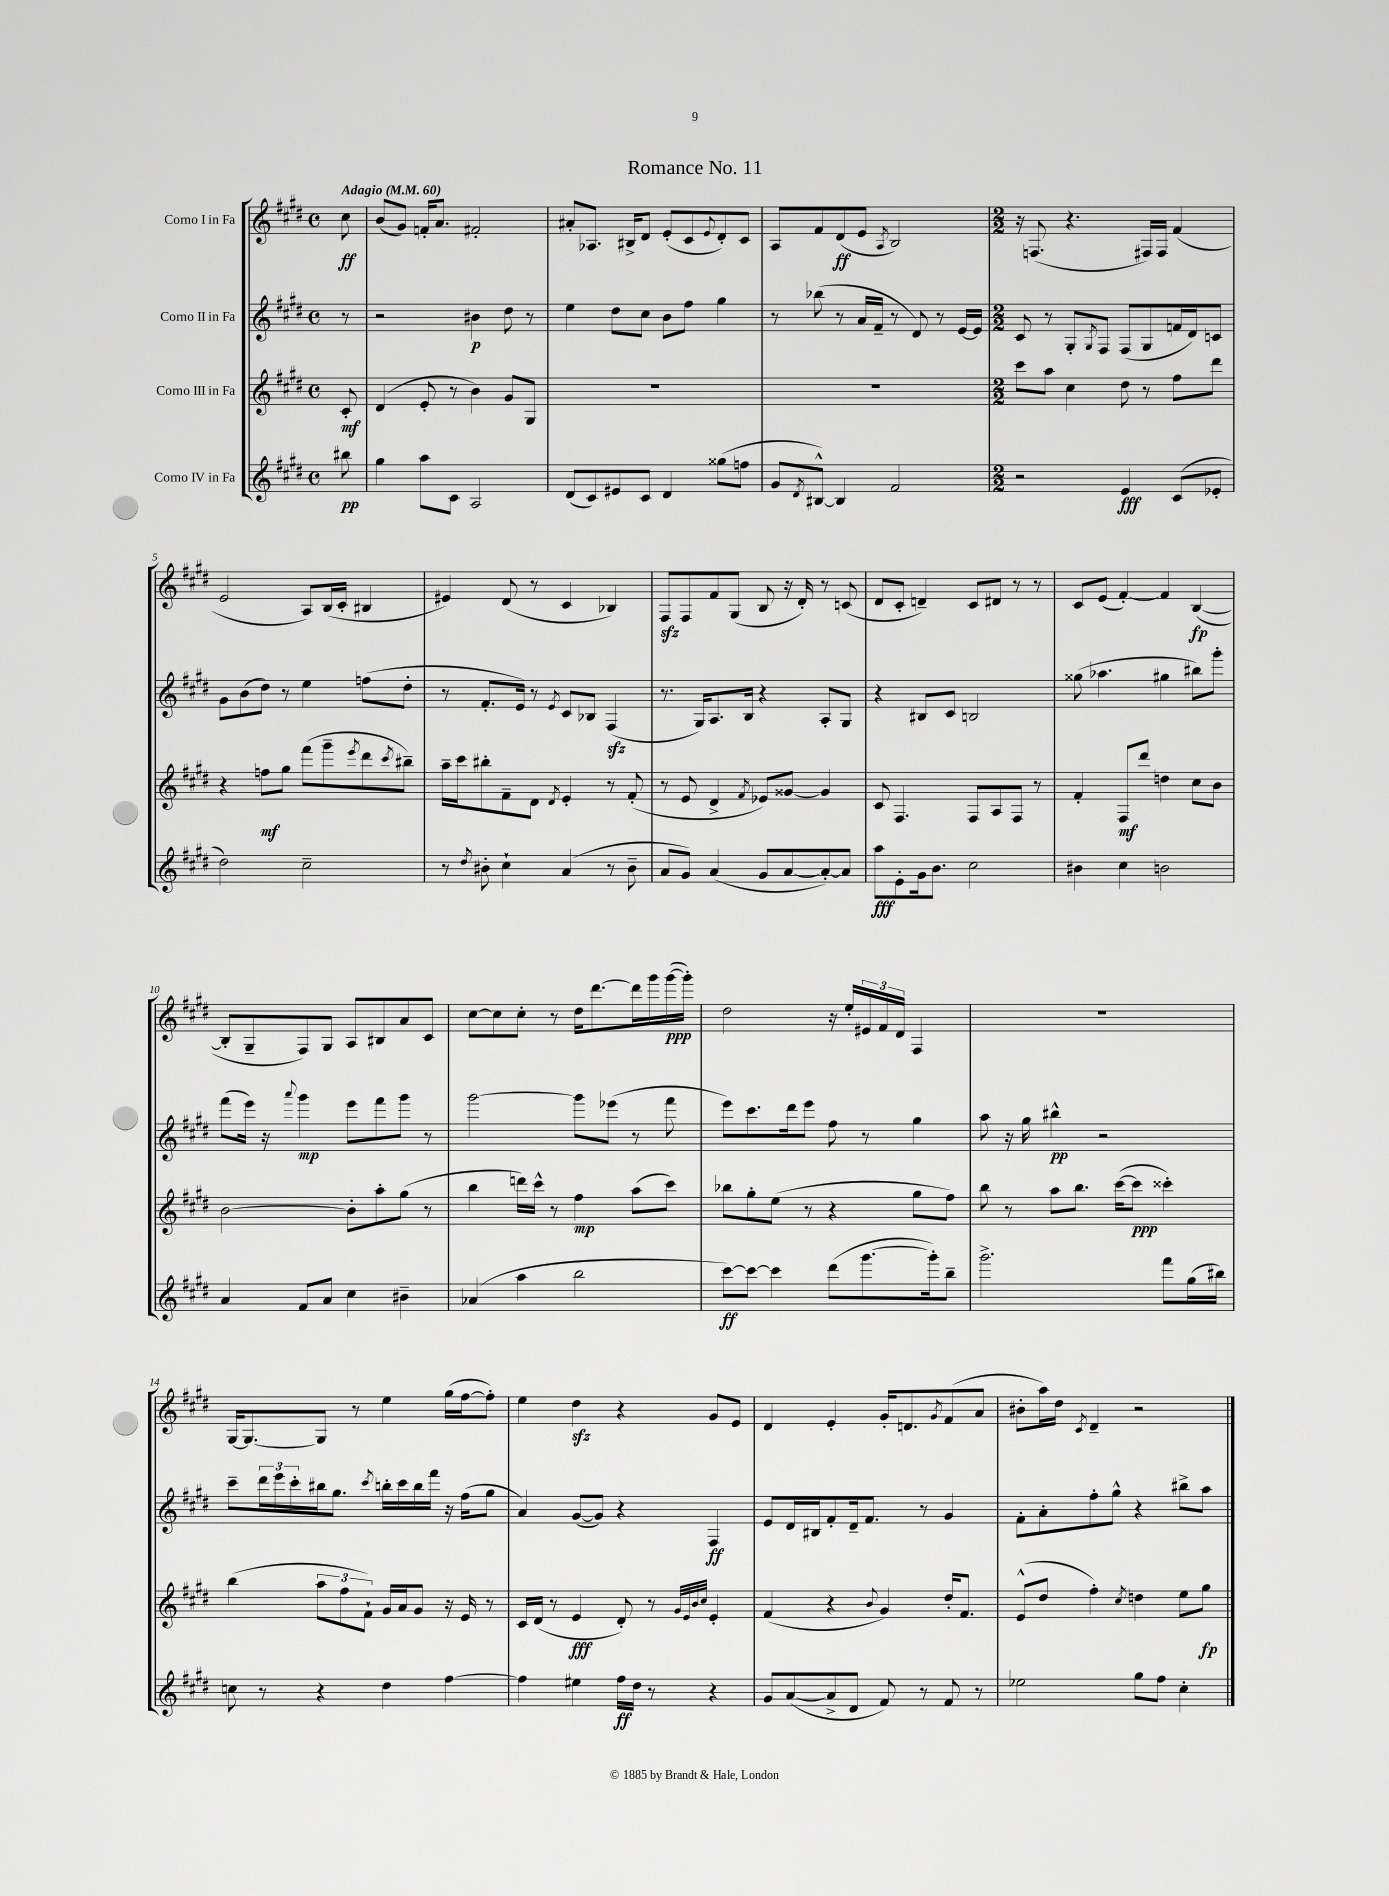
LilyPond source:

\header { title = "Romance No. 11" }
<<
\new StaffGroup <<
\new Staff = "s0" \with { instrumentName = "Corno I in Fa" } {
    \clef treble \key e \major \defaultTimeSignature \time 4/4 \partial 8 \tempo "Adagio" 4 = 60
    cis''8\ff |
    b'8( gis'8) f'16-. a'8. fis'2-. |
    ais'8-. aes8. bis16-> dis'8 e'8-.( cis'8 \appoggiatura { e'8 } dis'8-.) cis'8 |
    a8 fis'8 dis'8\ff( e'8 \acciaccatura { a8 } b2) |
    \numericTimeSignature \time 2/2 r16 f8.( r4. fis16) fis16 fis'4( |
    e'2 a8) b16( cis'16-. bis4 |
    eis'4) dis'8( r8 cis'4 bes4) |
    fis8\sfz fis8 fis'8 gis8( b8 r16 dis'16-.) r8 c'8( |
    dis'8 cis'8-. d'4--) cis'8 dis'8 r8 r8 |
    cis'8 e'8( fis'4~-.) fis'4 b4~\fp( |
    b8-. gis8-- fis8) gis8 a8 bis8 a'8 cis'8 |
    cis''8~ cis''8 cis''8-. r8 dis''16 dis'''8.~ dis'''16 gis'''16 gis'''16~\ppp( gis'''16-.) |
    dis''2 r16 e''16-. \tuplet 3/2 { eis'16 fis'16 dis'16 } fis4 |
    R1 |
    gis16~ gis8.~ gis8 r8 e''4 gis''16( fis''16~ fis''8-.) |
    e''4 dis''4\sfz r4 gis'8 e'8 |
    dis'4 e'4-. gis'16-. d'8. \acciaccatura { gis'8 } fis'8( a'8 |
    bis'8-. a''16) dis''16 \acciaccatura { cis'8 } dis'4-- r2 \bar "|." |
}
\new Staff = "s1" \with { instrumentName = "Corno II in Fa" } {
    \clef treble \key e \major \defaultTimeSignature \time 4/4 \partial 8
    r8 |
    r2 bis'4\p dis''8 r8 |
    e''4 dis''8 cis''8 b'8 fis''8 gis''4 |
    r8 bes''8( r8 a'16 fis'16-- r8 dis'8) r8 e'16~ e'16 |
    \numericTimeSignature \time 2/2 cis'8 r8 gis8-. \acciaccatura { gis8 } fis8 fis8( gis8 f'16 dis'16) c'8 |
    gis'8 b'8( dis''8) r8 e''4 f''8( dis''8-. |
    r8 fis'8.-. e'16) r8 \acciaccatura { e'8 } cis'8 bes8 fis4\sfz( |
    r8. gis16) a8. b16 r4 a8-. gis8 |
    r4 bis8 cis'8 b2 |
    gisis''8( aes''4. gis''4 bis''8) gis'''8-. |
    fis'''8( e'''16) r16 \appoggiatura { a'''8 } gis'''4\mp e'''8 fis'''8 gis'''8 r8 |
    gis'''2~ gis'''8 ees'''8( r8 fis'''8 |
    e'''8) cis'''8. dis'''16 e'''8 fis''8 r8 gis''4 |
    a''8 r16 gis''16 bis''4-^\pp r2 |
    cis'''8-- \tuplet 3/2 { dis'''16 e'''16 cis'''16-. } bis''16 gis''8. \acciaccatura { cis'''8 } b''16-. cis'''16 b''16 fis'''16 r16 fis''16( gis''8 |
    a'4) gis'8~( gis'8) r4 fis4\ff |
    e'8 dis'16 bis16 fis'8-. dis'16-- fis'8. r8 gis'4 |
    fis'8-. a'8-. fis''8-. gis''8-^ r4 bis''8-> a''8 \bar "|." |
}
\new Staff = "s2" \with { instrumentName = "Corno III in Fa" } {
    \clef treble \key e \major \defaultTimeSignature \time 4/4 \partial 8
    cis'8-.\mf |
    dis'4( e'8-. r8 b'4) gis'8 gis8 |
    R1 |
    R1 |
    \numericTimeSignature \time 2/2 cis'''8 a''8 cis''4 dis''8 r8 fis''8 dis'''8 |
    r4 f''8\mf gis''8 fis'''8( gis'''8-- \acciaccatura { e'''8 } dis'''8 \acciaccatura { cis'''8 } bis''8--) |
    a''16-- cis'''16 bis''8-. fis'8-- dis'8 \acciaccatura { dis'8 } e'4-. r8 fis'8-.( |
    r8 e'8 dis'4-> \acciaccatura { fis'8 } ees'8) gisis'8~ gisis'4 |
    cis'8 fis4. fis8 a8 fis8 r8 |
    fis'4-. fis8\mf dis'''8 d''4 cis''8 b'8 |
    b'2~ b'8-. a''8-. gis''8( r8 |
    b''4 d'''16) cis'''16-^ r8 fis''4\mp a''8( cis'''8) |
    bes''8 gis''8-. e''8( r8 r4 gis''8 fis''8) |
    b''8 r8 a''8 b''8. cis'''16~( cis'''8\ppp cisis'''4-.) |
    b''4( \tuplet 3/2 { a''8 fis''8 fis'8-!) } gis'16 a'16 gis'8 r16 e'16 r8 |
    cis'16 dis'16( r8 e'4\fff dis'8-.) r8 \grace { gis'32 e'32 b'32 cis''32 } e'4-. |
    fis'4( r4 \appoggiatura { b'8 } gis'4) dis''16-. fis'8. |
    e'8-^( dis''8 fis''4-.) \acciaccatura { cis''8 } d''4 e''8 gis''8\fp \bar "|." |
}
\new Staff = "s3" \with { instrumentName = "Corno IV in Fa" } {
    \clef treble \key e \major \defaultTimeSignature \time 4/4 \partial 8
    bis''8\pp |
    gis''4 a''8 cis'8 a2 |
    dis'8( cis'8) eis'8 cis'8 dis'4 gisis''8( f''8 |
    gis'8 \acciaccatura { dis'8 } bis8~-^) bis4 fis'2 |
    \numericTimeSignature \time 2/2 r2 e'4\fff cis'8( ees'8-. |
    dis''2) cis''2-- |
    r8 \acciaccatura { dis''8 } bis'8-. cis''4-! a'4( r8 bis'8-- |
    a'8 gis'8) a'4( gis'8 a'8~ a'8~-.) a'8 |
    a''8\fff e'8-. gis'16 b'8. cis''2 |
    bis'4 cis''4 b'2 |
    a'4 fis'8 a'8 cis''4 bis'4-- |
    aes'4( a''4 b''2 |
    cis'''8~\ff) cis'''8~ cis'''4 dis'''8( gis'''8.~ gis'''16-.) b''8-- |
    gis'''2.-> fis'''8 gis''16( bis''16) |
    c''8 r8 r4 dis''4 fis''4~ |
    fis''4 eis''4 fis''16\ff dis''16 r8 r4 |
    gis'8 a'8~( a'8-> dis'8 fis'8) r8 fis'8 r8 |
    ees''2 gis''8 fis''8 cis''4-. \bar "|." |
}
>>
>>
